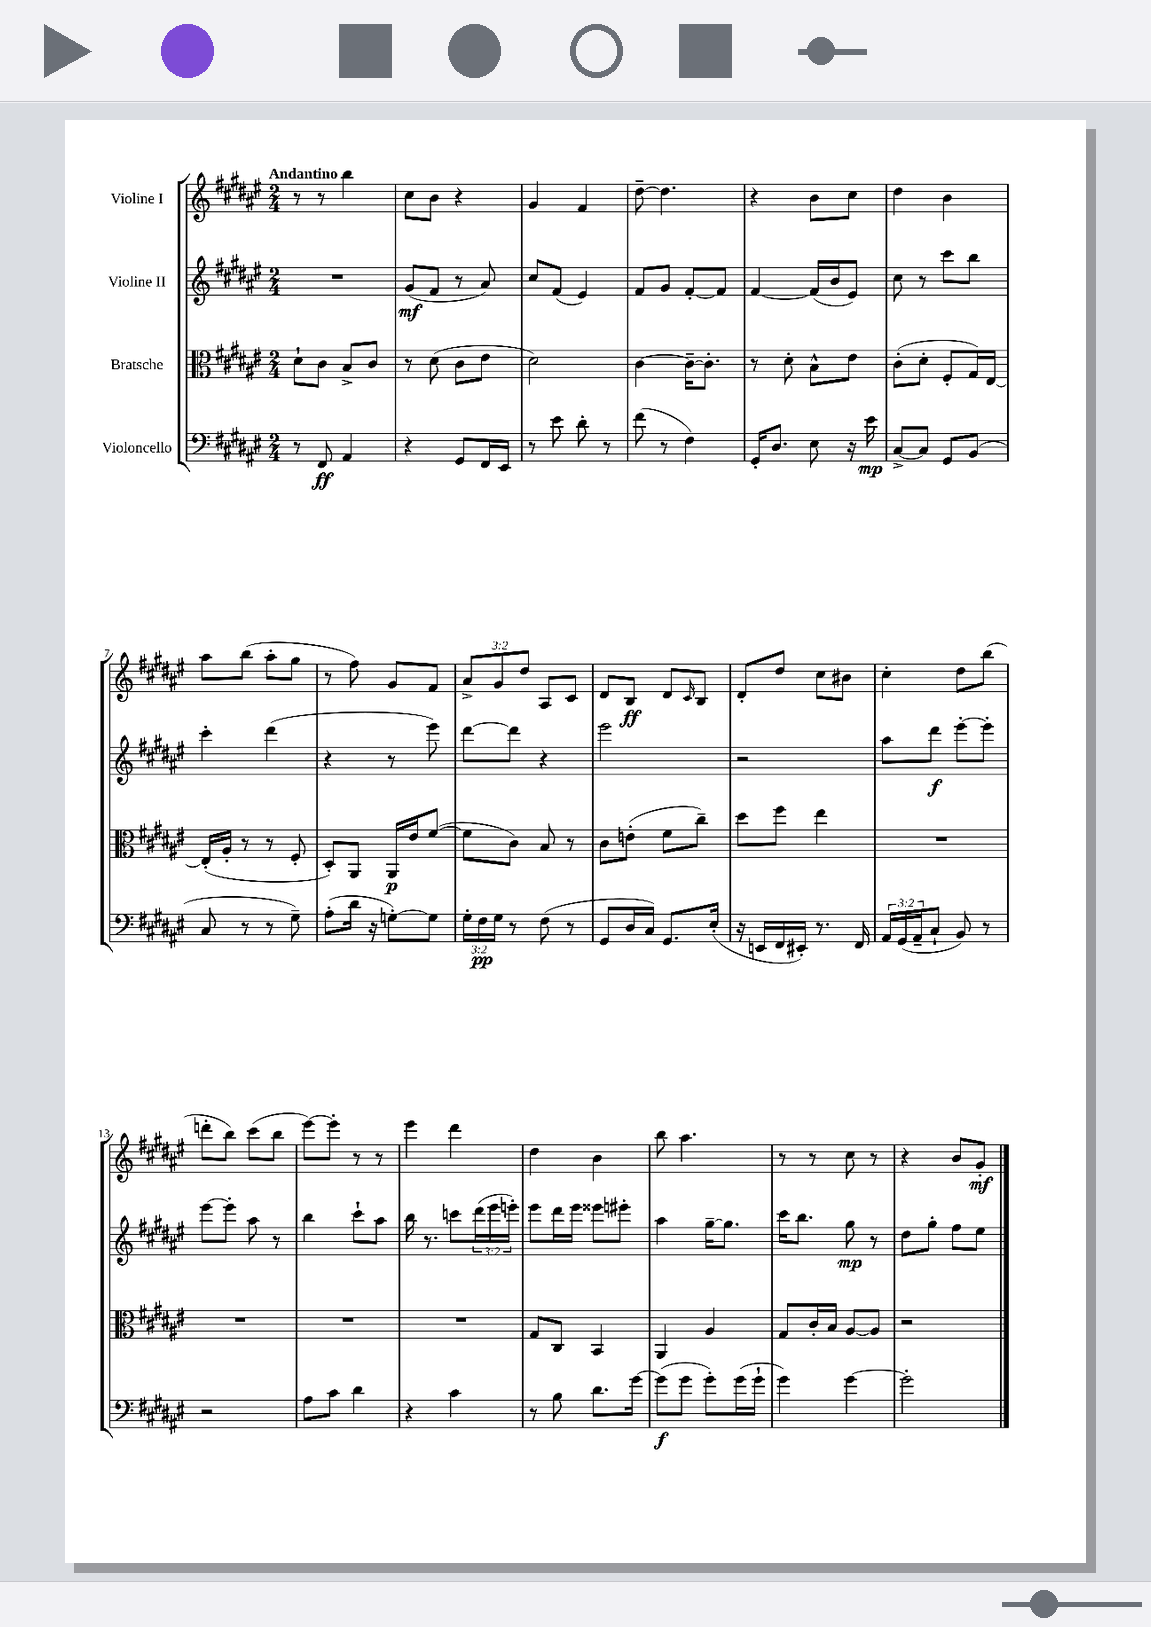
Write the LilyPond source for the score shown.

<<
\new StaffGroup <<
\new Staff = "s0" \with { instrumentName = "Violine I" } {
    \clef treble \key fis \major \numericTimeSignature \time 2/4 \override Staff.TupletNumber.text = #tuplet-number::calc-fraction-text \tempo "Andantino"
    r8 r8 b''4 |
    cis''8 b'8 r4 |
    gis'4 fis'4 |
    dis''8~-- dis''4. |
    r4 b'8 cis''8 |
    dis''4 b'4 |
    ais''8 b''8( ais''8-. gis''8 |
    r8 fis''8) gis'8 fis'8 |
    \tuplet 3/2 { ais'8-> gis'8 dis''8 } ais8 cis'8 |
    dis'8 b8\ff dis'8 \grace { cis'16 } b8 |
    dis'8-. dis''8 cis''8 bis'8 |
    cis''4-. dis''8 b''8( |
    d'''8-. b''8) cis'''8( b''8 |
    eis'''8~) eis'''8-. r8 r8 |
    eis'''4 dis'''4 |
    dis''4 b'4 |
    b''8 ais''4. |
    r8 r8 cis''8 r8 |
    r4 b'8 gis'8-.\mf \bar "|." |
}
\new Staff = "s1" \with { instrumentName = "Violine II" } {
    \clef treble \key fis \major \numericTimeSignature \time 2/4 \override Staff.TupletNumber.text = #tuplet-number::calc-fraction-text
    R2 |
    gis'8\mf( fis'8 r8 ais'8) |
    cis''8 fis'8( eis'4) |
    fis'8 gis'8 fis'8~-. fis'8 |
    fis'4~ fis'16( b'16 eis'8) |
    cis''8 r8 cis'''8 b''8 |
    cis'''4-. dis'''4( |
    r4 r8 eis'''8) |
    dis'''8~ dis'''8 r4 |
    eis'''2 |
    r2 |
    ais''8 dis'''8\f eis'''8~-. eis'''8-. |
    eis'''8~ eis'''8-. ais''8 r8 |
    b''4 cis'''8-! ais''8 |
    b''16 r8. c'''8 \tuplet 3/2 { dis'''16( eis'''16 e'''16-.) } |
    eis'''8 dis'''16 eis'''16 eisis'''8 eis'''8-. |
    ais''4 gis''16~-- gis''8. |
    cis'''16 b''8. gis''8\mp r8 |
    dis''8 gis''8-. fis''8 eis''8 \bar "|." |
}
\new Staff = "s2" \with { instrumentName = "Bratsche" } {
    \clef alto \key fis \major \numericTimeSignature \time 2/4
    dis'8-! cis'8 b8-> cis'8 |
    r8 dis'8( cis'8 eis'8 |
    dis'2) |
    cis'4~ cis'16~-- cis'8.-. |
    r8 dis'8-. b8-^ eis'8 |
    cis'8-.( dis'8-. fis8-. gis16) eis16~ |
    eis16-.( ais16-. r8 r8 fis8-. |
    dis8-.) ais,8 ais,16\p eis'16 fis'8~( |
    fis'8 cis'8) b8 r8 |
    cis'8 e'8-.( fis'8 cis''8--) |
    dis''8 fis''8 eis''4 |
    R2 |
    R2 |
    R2 |
    R2 |
    gis8 cis8 b,4 |
    ais,4 ais4 |
    gis8 cis'16-. b16 ais8~ ais8 |
    r2 \bar "|." |
}
\new Staff = "s3" \with { instrumentName = "Violoncello" } {
    \clef bass \key fis \major \numericTimeSignature \time 2/4 \override Staff.TupletNumber.text = #tuplet-number::calc-fraction-text
    r8 fis,8\ff ais,4 |
    r4 gis,8 fis,16 eis,16 |
    r8 eis'8 dis'8-. r8 |
    fis'8( r8 fis4) |
    gis,16-. dis8. eis8 r16 eis'16\mp |
    cis8~-> cis8 gis,8 b,8( |
    cis8 r8 r8 gis8--) |
    ais8-.( dis'16 r16 g8~-.) g8 |
    \tuplet 3/2 { gis16-. fis16\pp gis16 } r8 fis8( r8 |
    gis,8 dis16 cis16) gis,8. eis16-.( |
    r16 e,16 fis,16 eis,16-.) r8. fis,16 |
    \tuplet 3/2 { ais,16 gis,16( ais,16-- } cis8-! b,8) r8 |
    r2 |
    ais8 cis'8 dis'4 |
    r4 cis'4 |
    r8 b8 dis'8. gis'16~ |
    gis'8\f( gis'8 gis'8-.) gis'16( gis'16-! |
    gis'4) gis'4~ |
    gis'2-. \bar "|." |
}
>>
>>
